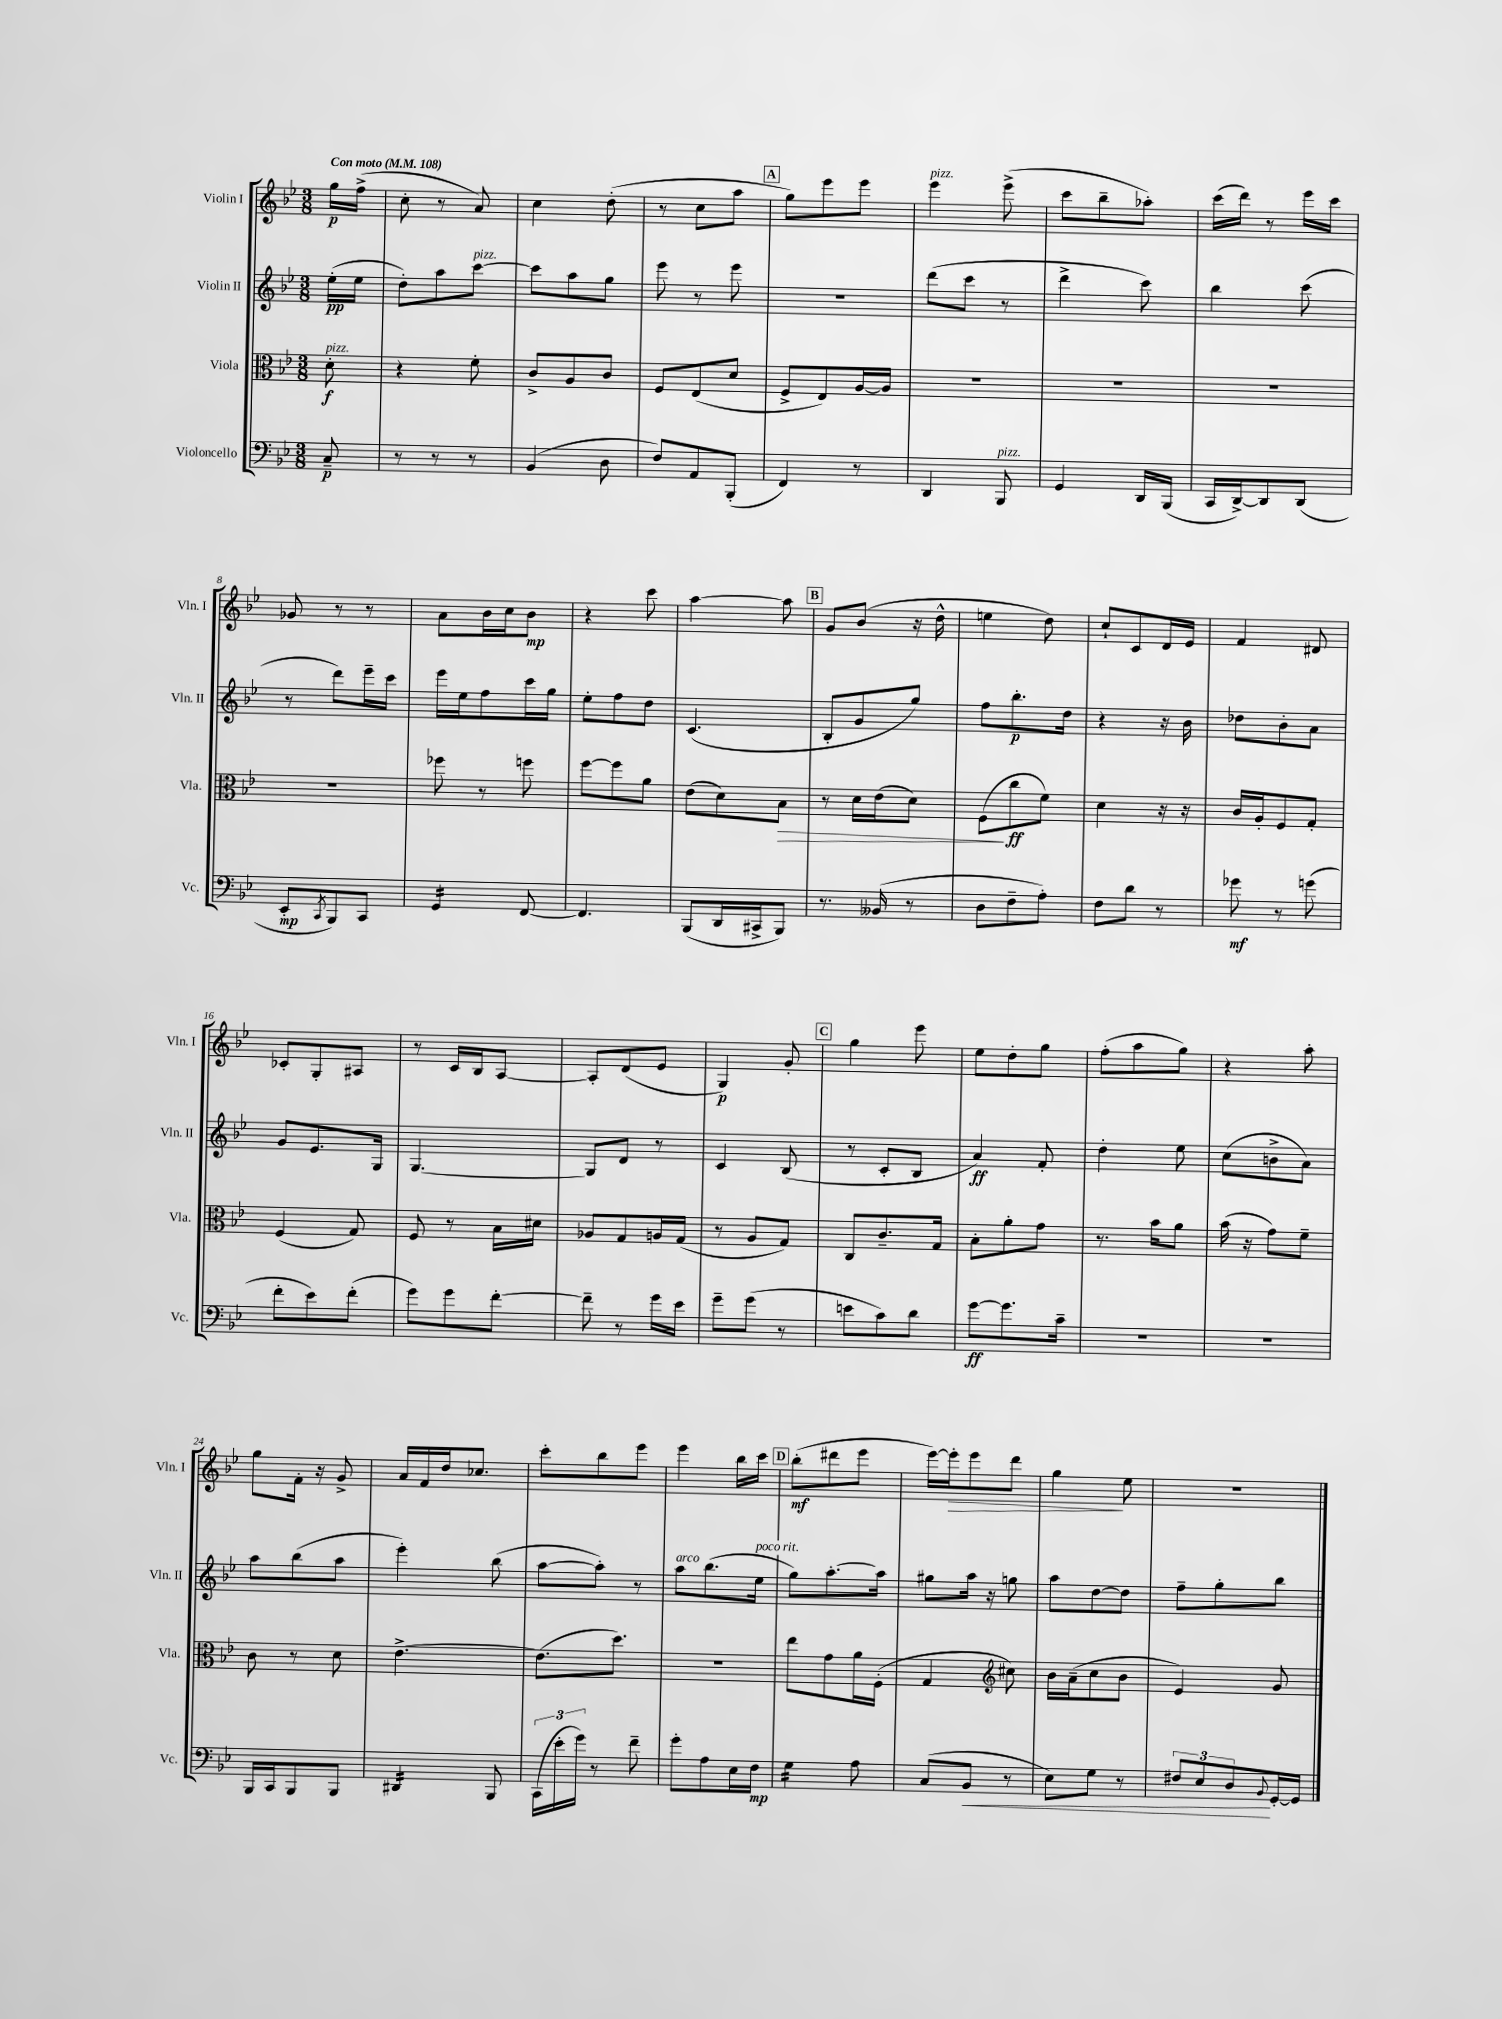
<<
\new StaffGroup <<
\new Staff = "s0" \with { instrumentName = "Violin I" shortInstrumentName = "Vln. I" } {
    \clef treble \key bes \major \numericTimeSignature \time 3/8 \partial 8 \tempo "Con moto" 4 = 108
    g''16\p f''16->( |
    c''8-. r8 a'8) |
    c''4 d''8-.( |
    r8 c''8 a''8 |
    \mark \markup { \box "A" } g''8) ees'''8 ees'''8 |
    ees'''4^\markup { \italic "pizz." } ees'''8->( |
    c'''8 bes''8-- aes''8-.) |
    c'''16( d'''16) r8 ees'''16 c'''16 |
    ges'8 r8 r8 |
    a'8 bes'16 c''16 bes'8\mp |
    r4 c'''8 |
    a''4~ a''8 |
    \mark \markup { \box "B" } g'8 bes'8( r16 d''16-^ |
    e''4 d''8) |
    c''8-! c'8 d'16 ees'16 |
    f'4 dis'8 |
    ces'8-. g8-. ais8 |
    r8 c'16 bes16 a8~ |
    a8-. d'8( ees'8 |
    g4\p) g'8-. |
    \mark \markup { \box "C" } g''4 ees'''8 |
    ees''8 d''8-. g''8 |
    f''8-.( a''8 g''8) |
    r4 a''8-. |
    g''8 f'16-. r16 g'8-> |
    a'16 f'16 d''16 ces''8. |
    c'''8-. bes''8 ees'''8 |
    ees'''4 bes''16 c'''16 |
    \mark \markup { \box "D" } bes''8-.\mf( dis'''8 ees'''8 |
    ees'''16~) ees'''16-.\> ees'''8 d'''8 |
    g''4\! ees''8 |
    R4. \bar "|." |
}
\new Staff = "s1" \with { instrumentName = "Violin II" shortInstrumentName = "Vln. II" } {
    \clef treble \key bes \major \numericTimeSignature \time 3/8 \partial 8
    ees''16-.\pp( ees''16 |
    d''8-.) a''8 c'''8~^\markup { \italic "pizz." } |
    c'''8 a''8 g''8 |
    ees'''8 r8 ees'''8 |
    \mark \markup { \box "A" } R4. |
    d'''8( c'''8 r8 |
    d'''4-> c'''8) |
    bes''4 c'''8( |
    r8 d'''8) ees'''16-- c'''16 |
    ees'''16 ees''16 f''8 c'''16 g''16 |
    ees''8-. f''8 d''8 |
    c'4.( |
    \mark \markup { \box "B" } bes8-. g'8 g''8) |
    f''8 bes''8.-.\p d''16 |
    r4 r16 bes'16 |
    des''8 bes'8-. a'8 |
    g'8 ees'8. g16 |
    g4.~ |
    g8 d'8 r8 |
    c'4 bes8( |
    \mark \markup { \box "C" } r8 c'8-. bes8 |
    a'4\ff) f'8-. |
    d''4-. ees''8 |
    c''8( b'8-> a'8) |
    a''8 bes''8( a''8 |
    ees'''4-.) bes''8( |
    a''8~ a''8-.) r8 |
    a''8^\markup { \italic "arco" } bes''8.( ees''16^\markup { \italic "poco rit." } |
    \mark \markup { \box "D" } g''8) a''8.~-. a''16 |
    gis''8 a''16 r16 g''8 |
    a''8 d''8~ d''8 |
    f''8-- g''8-. bes''8 \bar "|." |
}
\new Staff = "s2" \with { instrumentName = "Viola" shortInstrumentName = "Vla." } {
    \clef alto \key bes \major \numericTimeSignature \time 3/8 \partial 8
    d'8-.\f^\markup { \italic "pizz." } |
    r4 f'8-. |
    c'8-> a8 c'8 |
    f8 ees8( d'8 |
    \mark \markup { \box "A" } f8-> ees8) a16~ a16 |
    R4. |
    R4. |
    R4. |
    R4. |
    fes''8 r8 f''8 |
    f''8~ f''8 a'8 |
    ees'8( d'8) bes8\> |
    \mark \markup { \box "B" } r8 d'16 ees'16( d'8) |
    f8\!( c''8\ff f'8) |
    d'4 r16 r16 |
    c'16 a16-. f8 g8-. |
    f4( g8) |
    f8 r8 bes16 dis'16 |
    aes8 g8 a16 g16( |
    r8 a8 g8) |
    \mark \markup { \box "C" } c8 c'8.-- g16 |
    bes8-. a'8-. g'8 |
    r8. bes'16 a'8 |
    bes'16( r16 g'8) f'8-- |
    c'8 r8 d'8 |
    ees'4.~-> |
    ees'8.( d''8.) |
    R4. |
    \mark \markup { \box "D" } ees''8 g'8 a'16 f16-.( |
    g4 \clef treble cis''8) |
    bes'16 a'16--( c''8 bes'8 |
    ees'4) g'8 \bar "|." |
}
\new Staff = "s3" \with { instrumentName = "Violoncello" shortInstrumentName = "Vc." } {
    \clef bass \key bes \major \numericTimeSignature \time 3/8 \partial 8
    c8--\p |
    r8 r8 r8 |
    bes,4( d8 |
    f8) a,8 bes,,8-.( |
    \mark \markup { \box "A" } f,4) r8 |
    d,4 bes,,8^\markup { \italic "pizz." } |
    g,4 d,16 bes,,16( |
    c,16 d,16~->) d,8 d,8( |
    ees,8-.\mp \acciaccatura { c,8 } bes,,8) c,8 |
    g,4:16 f,8~ |
    f,4. |
    bes,,8( d,16 cis,16-> bes,,8) |
    \mark \markup { \box "B" } r8. beses,16( r8 |
    d8 f8-- a8-.) |
    f8 d'8 r8 |
    ges'8\mf r8 g'8( |
    f'8-. ees'8) f'8-.( |
    g'8) g'8 f'8~-. |
    f'8-- r8 g'16 ees'16 |
    g'8-- g'8( r8 |
    \mark \markup { \box "C" } e'8 c'8) d'8 |
    g'8~\ff g'8. c'16-- |
    R4. |
    R4. |
    bes,,16 c,16 bes,,8 bes,,8 |
    dis,4:16 bes,,8 |
    \tuplet 3/2 { c,16( ees'16-. g'16) } r8 f'8-- |
    g'8-. a8 ees16 f16\mp |
    \mark \markup { \box "D" } g4:16 a8 |
    c8( bes,8\< r8 |
    ees8) g8 r8 |
    \tuplet 3/2 { fis8 ees8 d8\! } \appoggiatura { bes,8 } g,16~-. g,16 \bar "|." |
}
>>
>>
